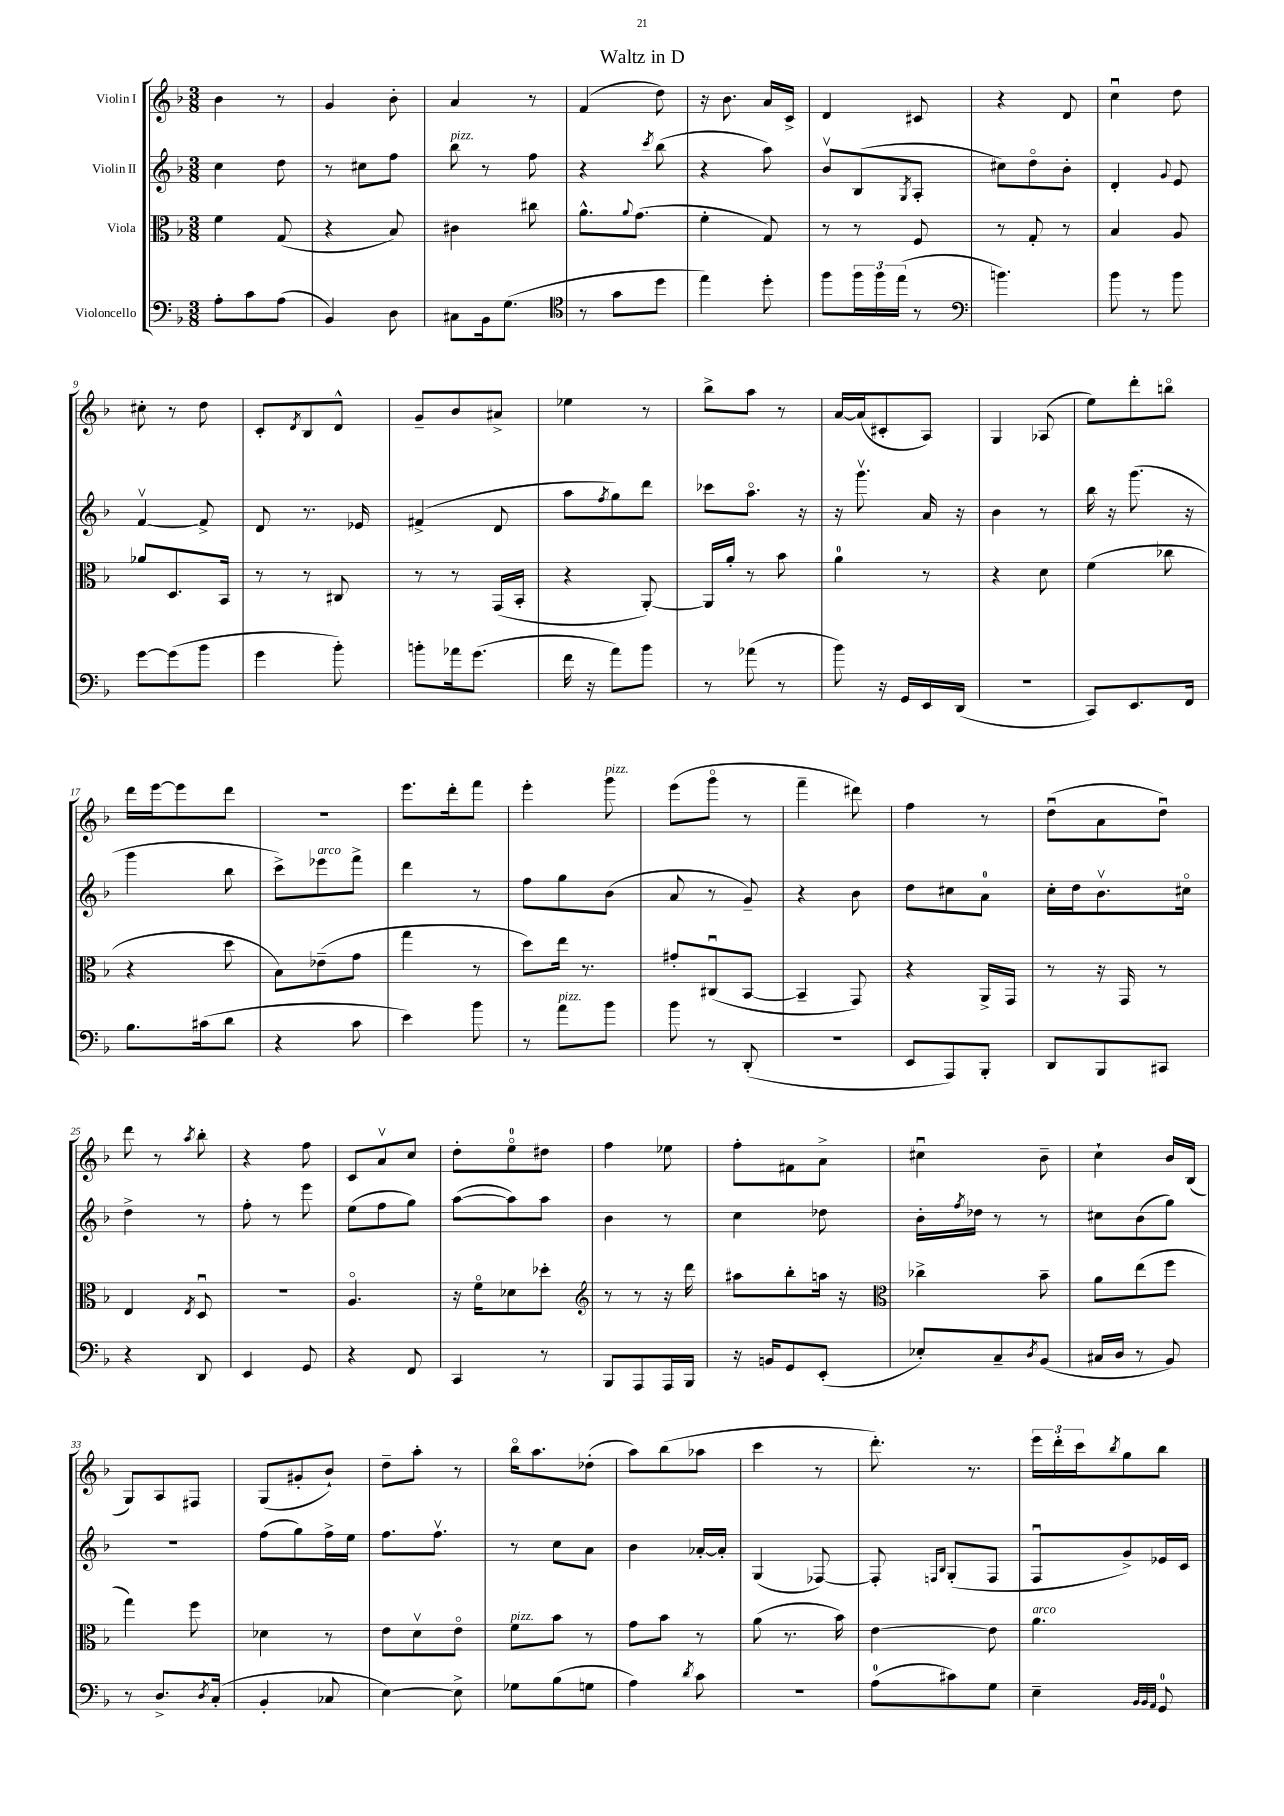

**kern	**kern	**kern	**kern
*staff4	*staff3	*staff2	*staff1
*clefF4	*clefC3	*clefG2	*clefG2
*k[b-]	*k[b-]	*k[b-]	*k[b-]
*M3/8	*M3/8	*M3/8	*M3/8
8A'	4f	4cc	4b-
8c	.	.	.
(8A	(8G	8dd	8r
=	=	=	=
4BB-)	4r	8r	4g
.	.	8cc#	.
8D	8B-)	8ff	8b-'
=	=	=	=
8C#	4c#	8bb-	4a
16BB-	.	8r	.
(8.G	.	.	.
.	8cc#	8ff	8r
=	=	=	=
*clefC4	*	*	*
8r	8.a^^	4r	(4f
8g	.	.	.
.	8qqa	.	.
.	(8.g	.	.
.	.	8qccc	.
8dd	.	(8bb-	8dd)
=	=	=	=
4ee)	4f'	4r	16r
.	.	.	8.b-
8dd'	8G)	8aa)	16a
.	.	.	16c^
=	=	=	=
8ff	8r	8b-v	4d
24ff	8r	(8B-	.
24ff	.	.	.
(24ee	.	.	.
.	.	8qG	.
8r	8F	8A'	8c#
=	=	=	=
*clefF4	*	*	*
4.b)	8r	8cc#)	4r
.	8G'	8ddo	.
.	8r	8b-'	8d
=	=	=	=
8b-	4B-	4d'	4ccu
8r	.	.	.
.	.	8qqg	.
8b-	8A	8e	8dd
=	=	=	=
[8g	8a-	[4fv	8cc#'
(8g]	8.D	.	8r
8b-	.	8f^]	8dd
.	16BB-	.	.
=	=	=	=
4g	8r	8d	8c'
.	.	.	8qd
.	8r	8.r	8B-
8b-')	8C#	.	8d^^
.	.	16e-	.
=	=	=	=
8b'	8r	(4f#^	8g~
16a-	8r	.	8b-
(8.g	.	.	.
.	(16GG	8d	8a#^
.	16BB-'	.	.
=	=	=	=
16f	4r	8aa	4ee-
16r	.	.	.
.	.	8qff	.
8a)	.	8gg)	.
8b-	[8AA')	8ddd	8r
=	=	=	=
8r	16AA]	8ccc-	8bb-^
.	16a'	.	.
(8a-	8r	8.aao	8aa
8r	8b-	.	8r
.	.	16r	.
=	=	=	=
8b-)	4a	16r	[16a
.	.	8.gggv	(16a]
16r	.	.	8c#'
16GG	.	.	.
16EE	8r	16a	8A)
(16DD	.	16r	.
=	=	=	=
4.r	4r	4b-	4G
.	8d	8r	(8A-
=	=	=	=
8CC)	(4f	16bb-	8ee)
.	.	16r	.
8.EE	.	(8.ggg	8ddd'
.	8cc-	.	8bbo
16FF	.	16r	.
=	=	=	=
8.B-	4r	4ggg	16ddd
.	.	.	[16eee
.	.	.	8eee]
(16c#	.	.	.
8d	8dd	8bb-	8ddd
=	=	=	=
4r	8B-)	8ccc^)	4.r
.	(8e-~	8eee-	.
8c	8g	8fff^	.
=	=	=	=
4e)	4gg	4ddd	8.eee
.	.	.	16ddd'
8b-	8r	8r	8fff
=	=	=	=
8r	8dd)	8ff	4eee'
8a	16ee	8gg	.
.	8.r	.	.
8b-	.	(8b-	8ggg
=	=	=	=
8b-	8g#'	8a	(8eee
8r	(8C#u	8r	8gggo
(8DD'	[8BB-	8g~)	8r
=	=	=	=
4.r	4BB-~]	4r	4fff~
.	8GG)	8b-	8ddd#)
=	=	=	=
8EE	4r	8dd	4ff
8AAA)	.	8cc#	.
8BBB-'	16AA^	8a	8r
.	16GG	.	.
=	=	=	=
8DD	8r	16cc'	(8ddu
.	.	16dd	.
8BBB-	16r	8.b-v	8a
.	16GG	.	.
8CC#	8r	.	8ddu)
.	.	16cc#o	.
=	=	=	=
4r	4E	4dd^	8ddd
.	.	.	8r
.	8qE	.	8qaa
8DD	8Du	8r	8bb-'
=	=	=	=
4EE	4.r	8ff'	4r
.	.	8r	.
8GG	.	8eee	8ff
=	=	=	=
4r	4.Ao	(8ee	8c
.	.	8ff	8av
8FF	.	8gg)	8cc
=	=	=	=
4CC	16r	([8aa	8dd'
.	16fo	.	.
.	8d-	8aa])	8eeo
8r	8dd-'	8aa	8dd#
=	=	=	=
*	*clefG2	*	*
8BBB-	8r	4b-	4ff
8AAA	8r	.	.
16AAA	16r	8r	8ee-
16BBB-	16ddd	.	.
=	=	=	=
16r	8aa#	4cc	8ff'
16BB	.	.	.
8GG	8bb-'	.	8f#
(8EE'	16aa	8dd-	8a^
.	16r	.	.
=	=	=	=
*	*clefC3	*	*
8E-')	4cc-^	16b-'	4cc#u
.	.	8qff	.
.	.	16dd-	.
8C~	.	8r	.
8qD	.	.	.
(8BB-	8b-~	8r	8b-~
=	=	=	=
16C#	8a	8cc#	4cc`
16D	.	.	.
8r	(8ee	(8b-	.
8BB-)	8ff	8gg)	16b-
.	.	.	(16B-
=	=	=	=
8r	4gg)	4.r	8G)
8.D^	.	.	8A
.	8ff	.	8F#
8qD	.	.	.
(16C'	.	.	.
=	=	=	=
4BB-'	4d-	(8ff	(8G
.	.	8gg)	8g#'
8C-	8r	16ff^	8b-`)
.	.	16ee	.
=	=	=	=
[4E)	8e	8.ff	8dd~
.	8dv	.	8aa'
.	.	8.ffv	.
8E^]	8eo	.	8r
=	=	=	=
8G-	8f	8r	16bb-o
.	.	.	8.aa
(8B-	8b-	8cc	.
8G	8r	8a	(8dd-'
=	=	=	=
4A)	8g	4b-	8aa)
.	8b-	.	(8bb-
8qd	.	.	.
8c	8r	[16a-'	8aa-
.	.	16a-']	.
=	=	=	=
4.r	(8a	(4G	4ccc
.	8.r	.	.
.	.	[8F-)	8r
.	16b-)	.	.
=	=	=	=
(8A	[4e	8F-']	8.ddd')
.	.	16qqF	.
.	.	16qqB-	.
8c#)	.	(8G'	.
.	.	.	8.r
8G	8e]	8F	.
=	=	=	=
4E~	4.a	8Fu	24eee
.	.	.	24ddd'
.	.	.	24ccc
.	.	.	8qbb-
.	.	8g^)	8gg
32qqBB-	.	.	.
32qqBB-	.	.	.
32qqAA	.	.	.
8GG	.	16e-	8bb-
.	.	16c	.
==	==	==	==
*-	*-	*-	*-
